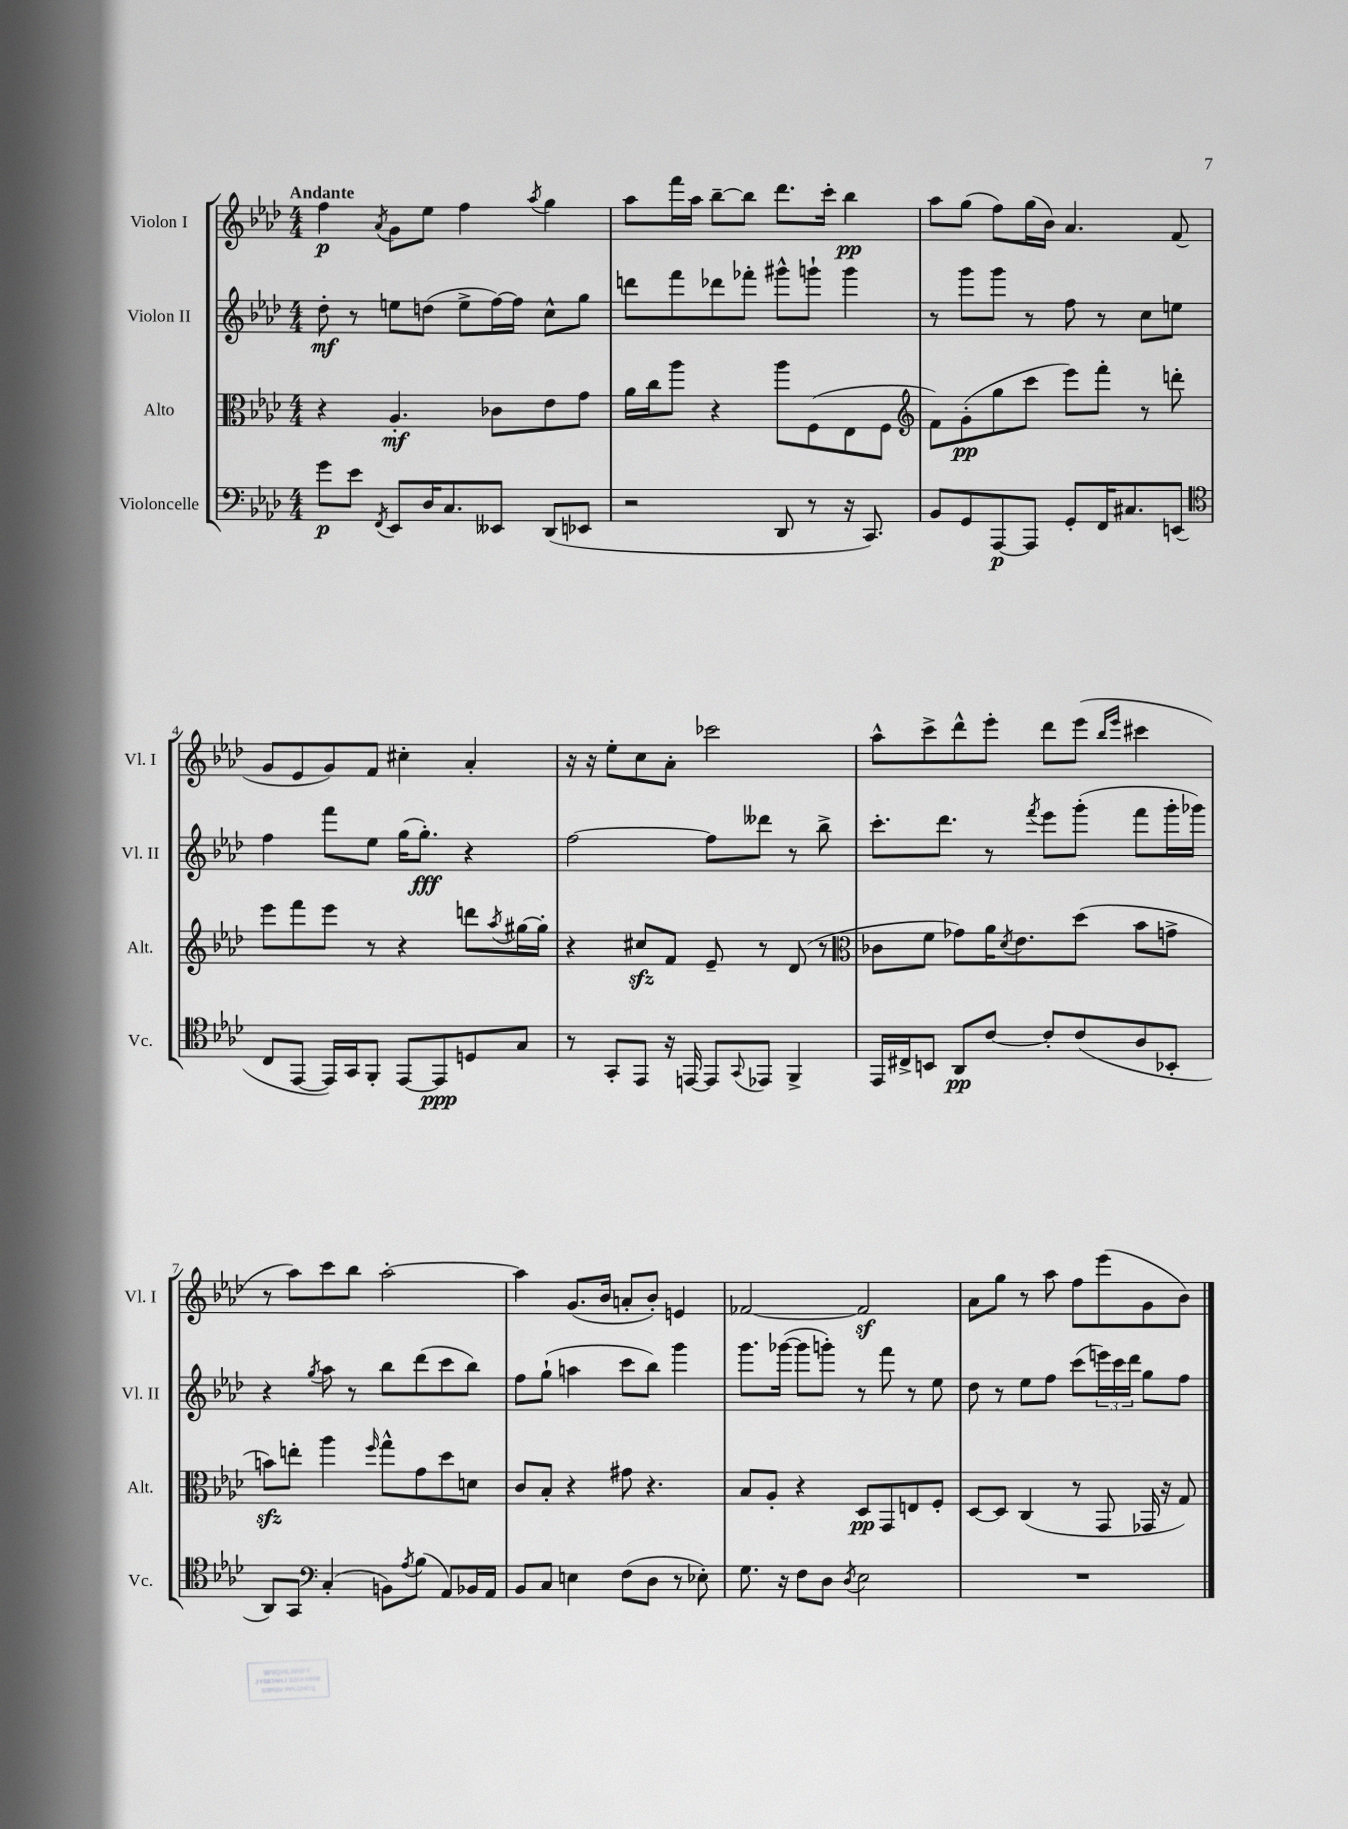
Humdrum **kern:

**kern	**kern	**kern	**kern
*staff4	*staff3	*staff2	*staff1
*clefF4	*clefC3	*clefG2	*clefG2
*k[b-e-a-d-]	*k[b-e-a-d-]	*k[b-e-a-d-]	*k[b-e-a-d-]
*M4/4	*M4/4	*M4/4	*M4/4
8g\L	4r	8dd-'\	4ff\
8e-\J	.	8r	.
8qFF/	.	.	8qa-/
8EE-/L	4.A-'/	8ee\L	8g\L
16D-/K	.	(8dd\J	8ee-\J
8.C/	.	.	.
.	.	8ee^\L	4ff\
8EE--/J	8c-\L	[16ff\L)	.
.	.	16ff\]JJ	.
.	.	.	8qaa-/
(8DD-/L	8e-\	8cc^^\L	4gg\
8EE-/J	8g\J	8gg\J	.
=	=	=	=
2r	16a-\LL	8ddd\L	8aa-\L
.	16cc\J	.	.
.	8aa-\J	8fff\	16fff\L
.	.	.	16aa-\JJ
.	4r	8ddd-\	[8bb-~\L
.	.	8fff-'\J	8bb-\]J
8DD-/	8aa-\L	8ggg#^^\L	8.ddd-\L
8r	(8F\	8ggg`\J	.
.	.	.	16ccc'\Jk
16r	8E-\	4ggg\	4bb-\
8.CC/)	.	.	.
.	8F\J	.	.
=	=	=	=
*	*clefG2	*	*
8BB-/L	8f\L)	8r	8aa-\L
8GG/	(8g'\	8ggg\L	(8gg\J
[8AAA-/	8gg\	8ggg\J	8ff\L)
8AAA-/]J	8ccc\J	8r	(16gg\L
.	.	.	16b-\JJ)
8GG'/L	8eee-\L)	8ff\	4.a-/
16FF/K	8fff'\J	8r	.
8.C#/	.	.	.
.	8r	8cc\L	.
(8EE/J	8ddd'\	8ee\J	(8f/
=	=	=	=
*clefC4	*	*	*
8C/L	8eee-\L	4ff\	8g/L
[8EE-/J	8fff\	.	8e-/
16EE-/]LL)	8eee-\J	8fff\L	8g/)
16GG/J	.	.	.
8FF'/J	8r	8ee-\J	8f/J
[8EE-/L	4r	(16gg\LK	4cc#'\
.	.	8.gg'\J)	.
8EE-/]	.	.	.
8D/	8ddd\L	4r	4a-'/
.	8qaa-/	.	.
8G/J	[16gg#\L	.	.
.	16gg#'\]JJ	.	.
=	=	=	=
8r	4r	[2ff\	16r
.	.	.	16r
8GG'/L	.	.	8ee-'\L
8EE-/J	8cc#/L	.	8cc\
16r	8f/J	.	8a-'\J
[16EE/	.	.	.
8EE/]L	8e-~/	8ff\]L	2ccc-\
8qqGG/	.	.	.
8EE-/J	8r	8ddd--\J	.
4FF^/	(8d-/	8r	.
.	8r	8bb-^\	.
=	=	=	=
*	*clefC3	*	*
16EE-/LL	8c-\L	8.ccc'\L	8aa-^^\L
16C#^/J	.	.	.
8BB/J	8f\J	.	8ccc^\
.	.	8.ddd-\J	.
8AA-/L	8g-\L)	.	8ddd-^^\
[8c/J	16a-\K	8r	8eee-'\J
.	8qd-/	.	.
.	8.e-\	.	.
.	.	8qfff/	.
8c'/]L	.	8eee-\L	8ddd-\L
(8c/	(8dd-\J	(8ggg'\J	(8eee-\J
.	.	.	16qqbb-/LL
.	.	.	16qqeee-/JJ
8A-/	8b-\L	8fff\L	4ccc#\
8BB-'/J	8g^\J	16ggg'\L	.
.	.	16ggg-\JJ)	.
=	=	=	=
8AA-/L)	8b\L)	4r	8r
8GG/J	8ee'\J	.	8aa-\L)
*clefF4	*	*	*
.	.	8qgg/	.
(4C'/	4aa-\	8aa-\	8ccc\
.	.	8r	8bb-\J
.	16qqff/	.	.
8BB\L)	8gg^^\L	8bb-\L	[2aa-'\
8qA-/	.	.	.
(8B-\J	8g\	(8ddd-\	.
8AA-/L)	8dd-\	8ccc\	.
16BB-/L	8d\J	8bb-\J)	.
16AA-/JJ	.	.	.
=	=	=	=
8BB-/L	8c/L	8ff\L	4aa-\]
8C/J	8B-'/J	(8gg`\J	.
4E\	4r	4aa\	(8.g/L
.	.	.	16b-/Jk
(8F\L	8g#\	8ccc\L	8a'/L
8D-\J	4.r	8bb-\J)	8b-'/J)
8r	.	4ggg\	4e/
8E-'\)	.	.	.
=	=	=	=
8.G\	8B-/L	8.ggg\L	[2f-/
.	8A-'/J	.	.
16r	.	([16ggg-\Jk	.
8F\L	4r	8ggg-\]L	.
8D-\J	.	8ggg'\J)	.
8qD-/	.	.	.
2E-\	8D-/L	8r	2f-/]
.	8GG/	8fff\	.
.	8E/	8r	.
.	8F'/J	8ee-\	.
=	=	=	=
1r	[8D-/L	8dd-\	8a-\L
.	8D-/]J	8r	8gg\J
.	(4C/	8ee-\L	8r
.	.	8ff\J	8aa-\
.	8r	(8ccc\L	8ff\L
.	8GG/	24eee\L)	(8eee-\
.	.	24ccc\	.
.	.	24ddd-\JJ	.
.	16GG-/	8gg\L	8g\
.	16r	.	.
.	8G/)	8ff\J	8b-\J)
==	==	==	==
*-	*-	*-	*-
